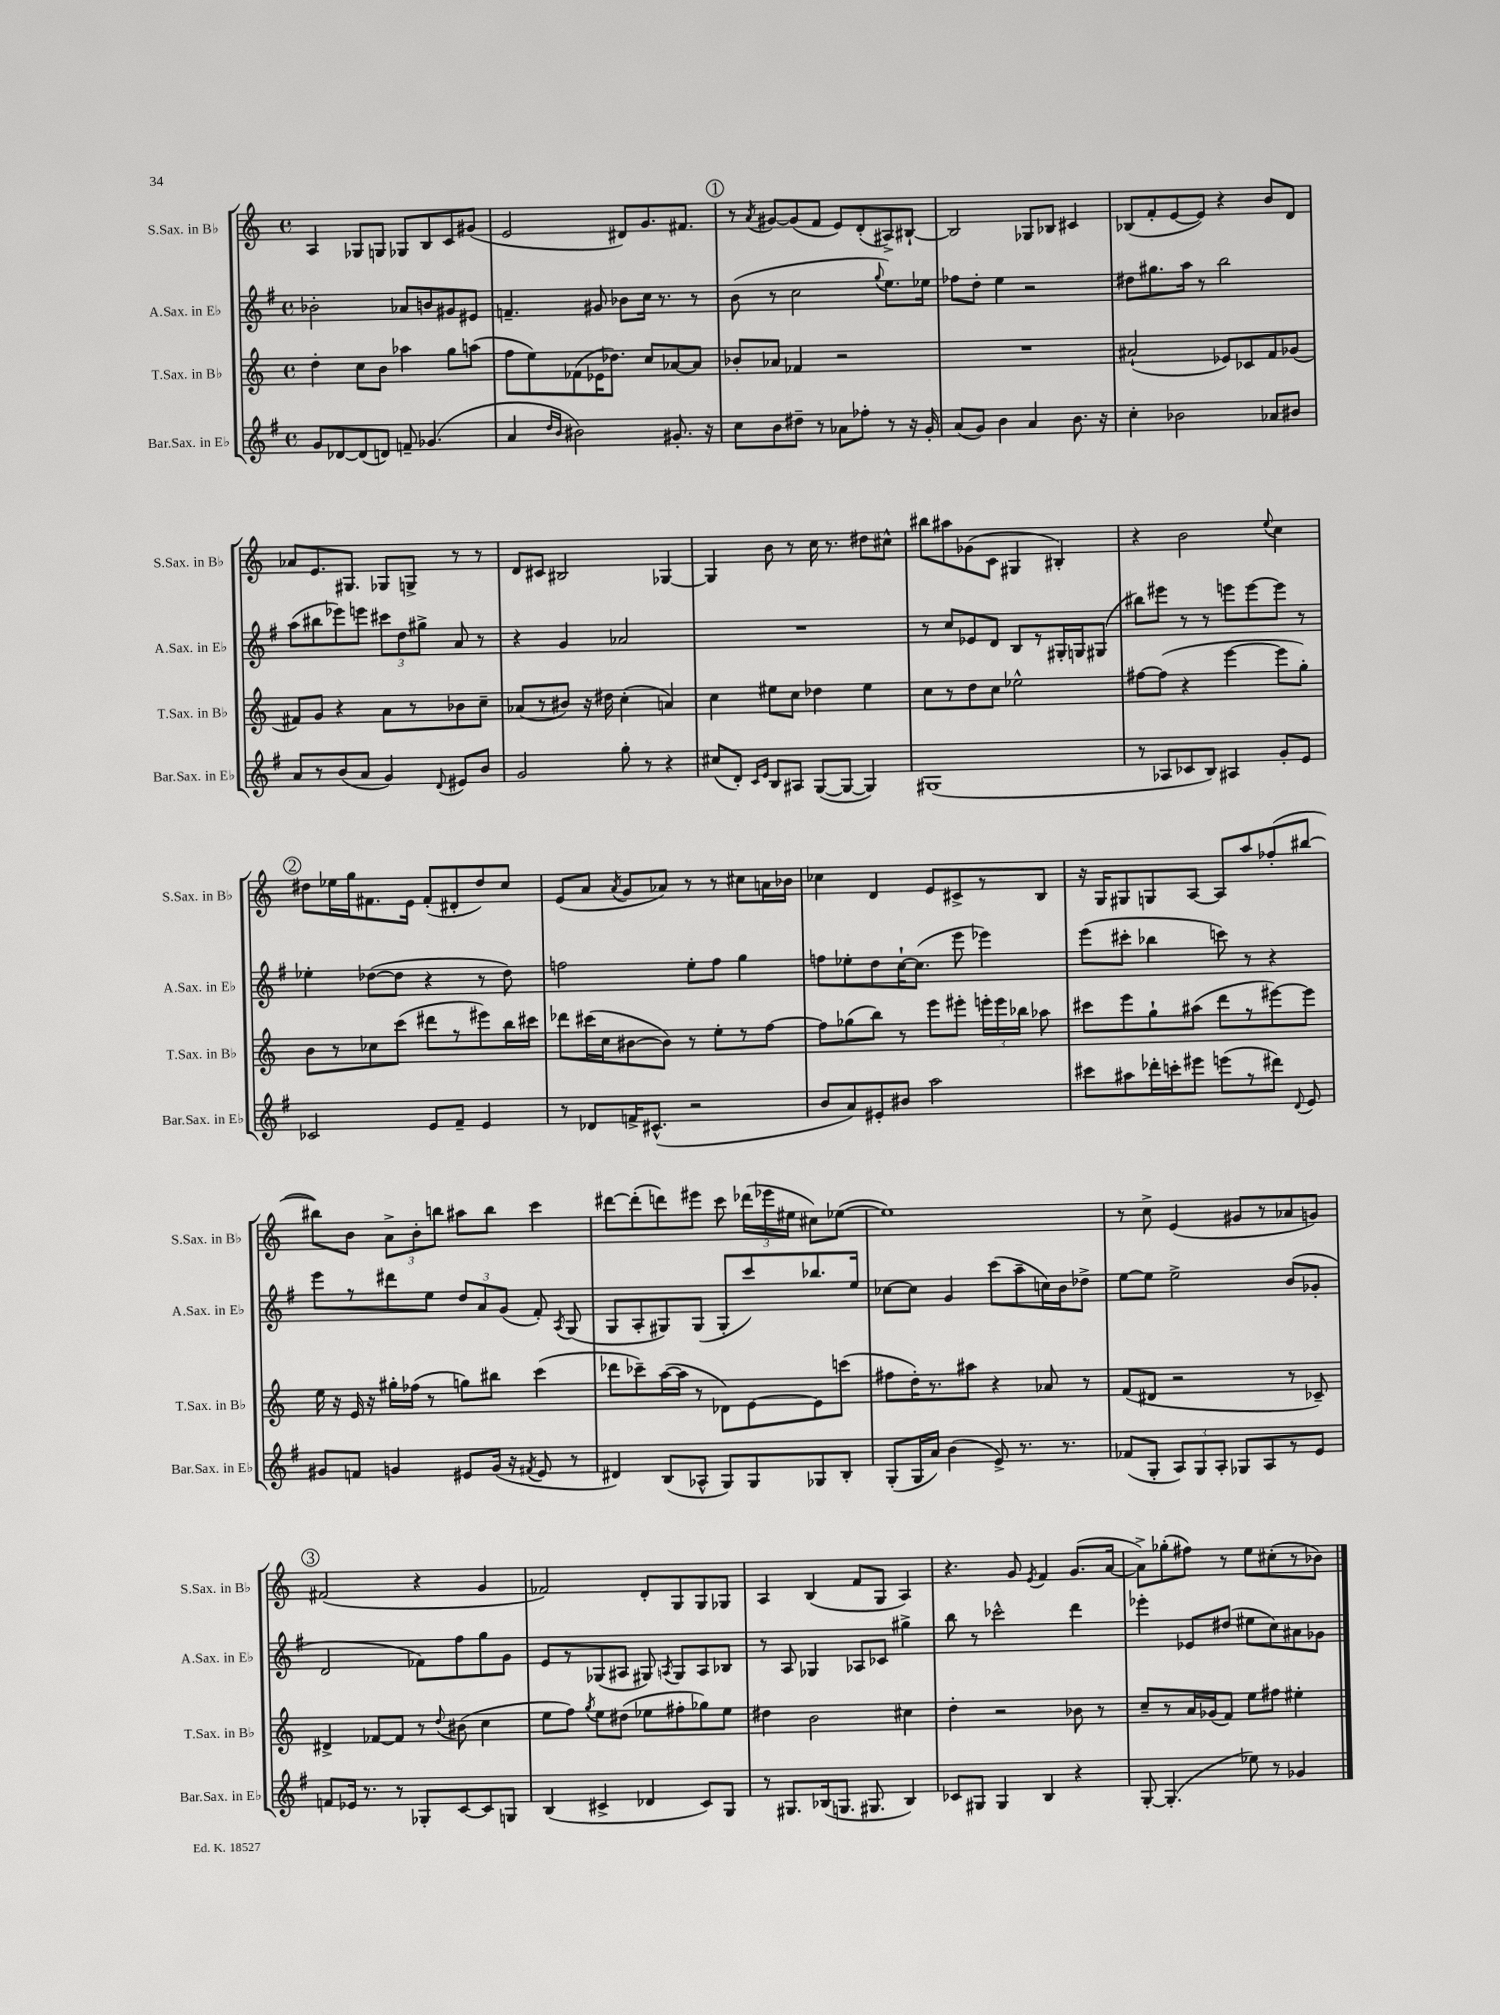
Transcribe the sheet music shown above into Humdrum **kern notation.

**kern	**kern	**kern	**kern
*part4	*part3	*part2	*part1
*staff4	*staff3	*staff2	*staff1
*I"Bar.Sax. in E♭	*I"T.Sax. in B♭	*I"A.Sax. in E♭	*I"S.Sax. in B♭
*I'Bar.Sax. in E♭	*I'T.Sax. in B♭	*I'A.Sax. in E♭	*I'S.Sax. in B♭
*clefG2	*clefG2	*clefG2	*clefG2
*k[f#]	*k[]	*k[f#]	*k[]
*M4/4	*M4/4	*M4/4	*M4/4
*met(c)	*met(c)	*met(c)	*met(c)
=48	=48	=48	=48
8g/L	4dd'\	2b-X'\	4A/
[8d-X/	.	.	.
(8d-/]	8cc\L	.	8G-X/L
8dn/J)	8b\J	.	8Gn/J
8fn~/	4aa-X\	8a-X/L	8G-X/L
(4.g-X/	.	8bn/	8B/
.	8gg\L	8g#X/	8c/
.	(8aan\J	8e#X/J	(8g#X/J
=49	=49	=49	=49
4a/	8ff\L	4.fn~/	2e/
.	8ee\)	.	.
16qqdd/LL	.	.	.
16qqb/JJ	.	.	.
2b#X\)	(8f-X\	.	.
.	16e-X\K	8g#X/	.
.	8.dd-X\J)	.	.
.	.	8b-X\L	8d#X/L)
.	8cc/L	16cc\Jk	8.g/
.	.	8.r	.
8.g#X'/	[8a-X/	.	.
.	.	.	8.f#X/J
.	8a-/J]	8r	.
16r	.	.	.
!!LO:REH:place=s1:t=1
=50	=50	=50	=50
8cc\L	8b-X'/L	(8b\	8r
.	.	.	8qa/
8b\	8a-X/J	8r	[8g#X/L
8dd#X~\J	4f-X/	2cc\	(8g#/]
8r	.	.	8f/J
8a-X\L	2r	.	8e/L)
8ff-X'\J	.	.	(8d'/
.	.	8qqgg/	.
8r	.	8.ee\L)	8A#X^/)
16r	.	.	[8B#X`/J
16g'/	.	16ee-X\Jk	.
=51	=51	=51	=51
(8a/L	1r	8ff-X\L	2B#/]
8g/J)	.	8dd'\J	.
4b\	.	4ee\	.
4a/	.	2r	8G-X/L
.	.	.	8B-X/J
8.b\	.	.	4c#X/
16r	.	.	.
=52	=52	=52	=52
4cc'\	(2a#X`/	8dd#X\L	(8B-X/L
.	.	8.gg#X\	8f'/
2b-X\	.	.	[8e/
.	.	16aa\Jk	.
.	.	8r	8e/J])
.	8e-X/L)	2bb\	4r
.	8c-X/	.	.
8a-X/L	8f/	.	8b/L
8b#X/J	(8g-X/J	.	8d/J
!!LO:LB:g=z
=53	=53	=53	=53
8a/L	8f#X/L)	(8aa\L	8a-X/L
8r	8g/J	8bb#X\	8.e/
(8b/	4r	8eee-X\)	.
.	.	.	8.G#X/J
8a/J	.	8eeen\J	.
4g/)	8a\L	12ccc#X\L	8G-X/L
.	.	12dd\	.
.	8r	.	8Gn^/J
.	.	12gg#X^\J	.
8qqd/	.	.	.
8e#X/L	8b-X\	8a/	8r
8b/J	8cc~\J	8r	8r
=54	=54	=54	=54
2g/	(8a-X/L	4r	8d/L
.	8r	.	8c#X/J
.	8b#X/J)	4g/	2B#X/
.	16r	.	.
.	16dd#X\	.	.
8gg'\	(4cc'\	2a-X/	.
8r	.	.	.
4r	4an/)	.	[4G-X/
=55	=55	=55	=55
(8cc#X/L	4cc\	1r	4G-/]
8d'/J)	.	.	.
16qqc/LL	.	.	.
16qqe/JJ	.	.	.
8B/L	8ee#X\L	.	8b\
8A#X/J	8cc\J	.	8r
([8G/L	4dd-X\	.	16cc\
.	.	.	8.r
8G/J_	.	.	.
4G/])	4ee#\	.	8dd#X\L
.	.	.	8cc#X^^\J
=56	=56	=56	=56
(1G#X	8cc\L	8r	8bb#X\L
.	8r	8cc/L	8aa#X\
.	8dd\	8e-X/	(8g-X\
.	8cc\J	8d/J	8c\J
.	2ee-X^^\	8B/L	4G#X/
.	.	8r	.
.	.	16G#X'/L	4B#X'/)
.	.	16Gn/J	.
.	.	(8G#X/J	.
=57	=57	=57	=57
8r	[8ff#X\L	8bb#X\L)	4r
8A-X/L	(8ff#\J]	8eee#X\J	.
8c-X/	4r	8r	2b\
8B/J)	.	8r	.
4A#X/	[4eee\	8eeen\L	.
.	.	[8eee\	.
.	.	.	8qqee/
8g'/L	8eee\L]	8eee\J]	4cc\
8e/J	8gg'\J)	8r	.
!!LO:LB:g=z
!!LO:REH:place=s1:t=2
=58	=58	=58	=58
2c-X/	8b\L	4ee-X'\	8dd#X\L
.	8r	.	16ee-X\L
.	.	.	16gg\J
.	8cc-X\	([8dd-X\L	8.f#X\
.	(8ccc\J	8dd-\J]	.
.	.	.	16e\Jk
8e/L	8ddd#X\L	4r	(8f#'/L
8f#~/J	8r	.	8d#X'/
4e/	8eee#X\)	8r	8dd#/)
.	16bb\L	8dd-\)	8cc/J
.	16ccc#X\JJ	.	.
=59	=59	=59	=59
8r	8ddd-X\L	2ffn\	(8e/L
8d-X/L	(16ccc#X\L	.	8a/J
.	16cc\J	.	.
.	.	.	8qa/
16fn^/K	[8b#X\	.	8g/L
(8.c#X^^/J	.	.	.
.	8b#\J])	.	8a-X/J)
2r	8r	8ee'\L	8r
.	8ee'\L	8ff\J	8r
.	8r	4gg\	8cc#X\L
.	[8ff\J	.	16an\L
.	.	.	16b-X\JJ
=60	=60	=60	=60
8b/L	8ff\L]	8ffn\L	4cc-X\
8a/)	(8gg-X\	8ee-X'\	.
8e#X'/	8bb\J)	8dd\	4d/
8b#X/J	8r	[16cc`\K	.
.	.	(8.cc\J]	.
2aa\	8eee\L	.	8e/L
.	8eee#X'\J	8eee\	8c#X^/
.	24eeen'\LL	4eee-X\)	8r
.	24eee\	.	.
.	24bb-X\JJ	.	.
.	8aa-X\	.	8B/J
=61	=61	=61	=61
8ccc#X\L	8ccc#X\L	(8eee\L	16r
.	.	.	16G/KL
8aa#X\	8eee\	8ccc#X'\J	8G#X/
16ddd-X'\L	8gg`\	4bb-X\	8Gn/
16cccn'\J	.	.	.
8eee#X\J	(8aa#X\J	.	[8A/J
(8eeen\L	8ddd\L	8cccn\)	8A/L]
8r	8r	8r	8aa/
8ddd#X\J)	[8eee#X\)	4r	(8ff-X'/
8qqd/	.	.	.
8e/	8eee#\J]	.	[8bb#X/J
!!LO:LB:g=z
=62	=62	=62	=62
8g#X/L	16ee\	8eee\L	8bb#X\L])
.	16r	.	.
8fn/J	16e/	8r	8b\J
.	16r	.	.
4gn/	16gg#X'\LL	8ddd#X\	12a^\L
.	(16ff-X\JJ	.	.
.	.	.	12b'\
.	8r	8ee\J	.
.	.	.	12bbn\J
8e#X/L	8ggn\L)	12dd/L	8aa#X\L
.	.	12a/	.
(16g/Jk	8bb#X\J	.	8bb\J
.	.	(12g/J	.
16r	.	.	.
8qf#X/	.	.	.
8e#/	(4ccc\	8f#'/)	4ccc\
.	.	8qA/	.
8r	.	(8G/	.
=63	=63	=63	=63
4d#X/)	8ddd-X\L	8G/L	[8ddd#X\L
.	8ccc-X~\)	8A'/	(8ddd#'\]
(8B/L	([16aa\L	8G#X/)	8dddn\)
.	16aa\JJ]	.	.
8A-X^^/J	8r	(8G#/J	8eee#X\J
8G/L)	8d-X\L)	8G#'/L	8ccc\
8G/	[8e\	8ccc/)	(24ddd-X\LL
.	.	.	24eee-X\
.	.	.	24ee#X\JJ
8G-X/	8e\]	8.bb-X/	8cc#X\L)
8B'/J	(8cccn\J	.	([8ee-X\J
.	.	16ee/Jk	.
=64	=64	=64	=64
(8G'/L	8ff#X\L	[8cc-X\L	1ee-])
16G/L	16dd'\K)	8cc-\J]	.
16a/JJ)	8.r	.	.
(4b\	.	4g/	.
.	8aa#X\J	.	.
8e^/)	4r	(8ccc\L	.
8.r	.	8aa~\	.
.	8a-X/	16ccn\L)	.
8.r	.	16b\J	.
.	8r	8dd-X^\J	.
=65	=65	=65	=65
(8f-X/L	(8f/L	[8ee\L	8r
8G'/J	8d#X/J	8ee\J]	8cc^\
12A/L)	2r	2ee^\	(4e/
12G/	.	.	.
12A'/J	.	.	.
8G-X/L	.	.	8g#X/L
8A/	.	.	8r
8r	8r	(8b/L	8a-X/
8e/J	8c-X~/)	8g-X'/J	8gn/J)
!!LO:LB:g=z
!!LO:REH:place=s1:t=3
=66	=66	=66	=66
8fn/L	4d#X^/	2d/	(2f#X/
16e-X/Jk	.	.	.
8.r	.	.	.
.	[8f-X/L	.	.
8r	8f-/J]	.	.
8G-X'/L	8r	8f-X\L)	4r
.	8qqdd/	.	.
[8c/	(8b#X\	8ff#\	.
8c/]	4cc\	8gg\	4g/
8Gn/J	.	8g\J	.
=67	=67	=67	=67
(4B/	8ee\L	8e/L	2f-X/)
.	8ff\J)	8r	.
.	8qgg/	.	.
4c#X^/	8ee\L	(8G-X/	.
.	(8dd#X\J	8A#X/J	.
4d-X/	8ee-X\L	8G#X/)	8d'/L
.	.	8qAn/	.
.	8ff#X'\	8G#/L	8G/
8c#/L)	8gg-X\)	8A/	8G/
8G/J	8ee-\J	8B-X/J	8G-X/J
=68	=68	=68	=68
8r	4dd#X\	8r	4A/
8.G#X/L	.	8A/	.
.	2b\	4G-X/	(4B/
(16B-X/k	.	.	.
8.Gn/J	.	.	.
.	.	8A-X/L	8f/L
8.G#X/	.	.	.
.	.	8c-X/J	8G/J
4B-/)	4cc#X\	4gg#X^\	4A/)
=69	=69	=69	=69
8c-X/L	4dd'\	8bb\	4.r
8G#X/J	.	8r	.
4G#/	2r	2ccc-X^^\	.
.	.	.	8g/
.	.	.	8qe/
4B/	.	.	4f/
4r	8b-X\	4ddd\	(8.g/L
.	8r	.	.
.	.	.	[16a/Jk
=70	=70	=70	=70
[8G'/	8cc~/L	4eee-X'\	8a^\L])
(4.G'/]	8r	.	(8gg-X'\
.	16a/L	8e-X/L	8ff#X\J)
.	(16g-X/J	.	.
.	8f/J)	(8dd#X/J	8r
8ee-X\)	8ee\L	8ee#X\L	8ee\L
8r	8ff#X\J	8cc\)	(8cc#X'\
4g-X/	4ee#X'\	8a#X\	8r
.	.	8g-X\J	8b-X\J)
==	==	==	==
*-	*-	*-	*-
